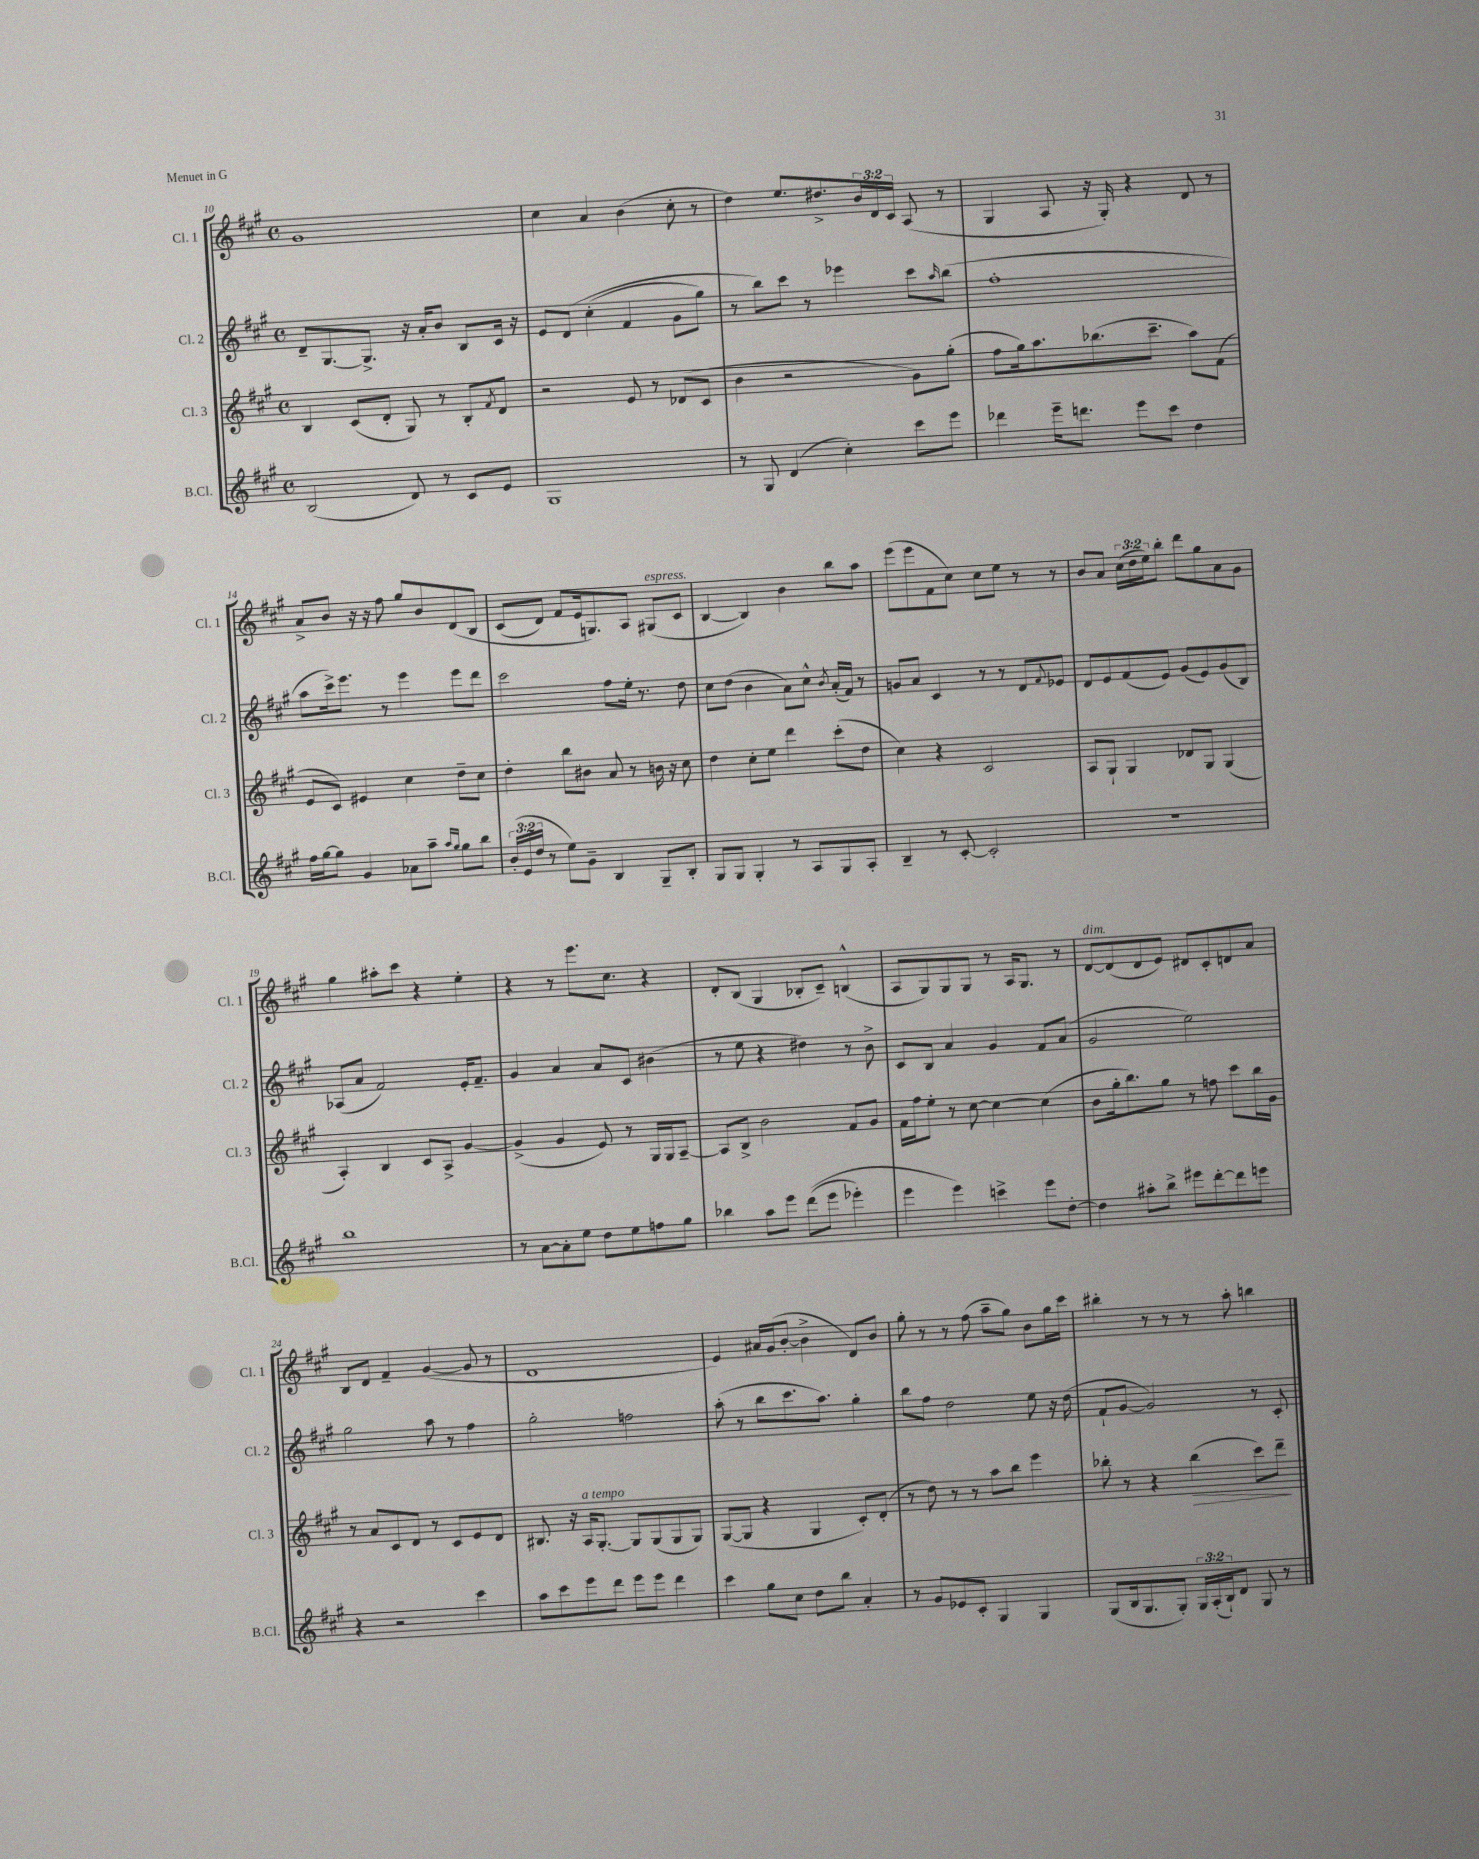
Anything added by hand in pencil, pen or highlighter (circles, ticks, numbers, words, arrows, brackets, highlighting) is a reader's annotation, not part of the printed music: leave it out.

**kern	**kern	**dynam	**kern	**kern
*part4	*part3	*part3	*part2	*part1
*staff4	*staff3	*staff3	*staff2	*staff1
*I"B.Cl.	*I"Cl. 3	*	*I"Cl. 2	*I"Cl. 1
*I'B.Cl.	*I'Cl. 3	*	*I'Cl. 2	*I'Cl. 1
*clefG2	*clefG2	*	*clefG2	*clefG2
*k[f#c#g#]	*k[f#c#g#]	*	*k[f#c#g#]	*k[f#c#g#]
*M4/4	*M4/4	*	*M4/4	*M4/4
*met(c)	*met(c)	*	*met(c)	*met(c)
=10	=10	=10	=10	=10
(2B/	4B/	.	8d~/L	1g#
.	.	.	[8.G#/	.
.	(8c#/L	.	.	.
.	.	.	8.G#^/J]	.
.	8d'/J	.	.	.
8d/)	8G#/)	.	16r	.
.	.	.	16a'/KL	.
8r	8r	.	8b/J	.
8c#/L	8B'/L	.	8B/L	.
.	8qf#/	.	.	.
8e/J	8d/J	.	16c#/Jk	.
.	.	.	16r	.
=11	=11	=11	=11	=11
1G#	2r	.	8e/L	4cc#\
.	.	.	(8d/J	.
.	.	.	(4cc#'\	4a/
.	8e/	.	4f#/	(4b\
.	8r	.	.	.
.	(8d-X/L	.	8g#\L	8cc#'\
.	8c#/J	.	8gg#\J)	8r
=12	=12	=12	=12	=12
8r	4b\	.	8r	4dd\)
8G#/	.	.	8bb\L)	.
(4d/	2r	.	8ccc#\J	8.ee/L
.	.	.	8r	.
.	.	.	.	8.dd#X^/
4cc#'\)	.	.	4eee-X\	.
.	.	.	.	24b/L
.	.	.	.	24d/
.	.	.	.	24c#/JJ
8ccc#\L	8g#\L)	.	8ccc#\L	(8A/
.	.	.	16qqaa/	.
8eee\J	(8gg#'\J	.	(8bb\J	8r
=13	=13	=13	=13	=13
4ddd-X\	8ff#\L	.	1ff#'	4G#/
.	16gg#\k)	.	.	.
.	8.aa\	.	.	.
16eee~\KL	.	.	.	8A/
8.dddn\J	.	.	.	.
.	(8.bb-X\	.	.	16r
.	.	.	.	16G#'/)
8eee\L	.	.	.	4r
.	8.ccc#~\J	.	.	.
8ccc#\J	.	.	.	.
4dd\	8aa\L)	.	.	8d/
.	(8f#\J	.	.	8r
!!LO:LB:g=z
=14	=14	=14	=14	=14
16ff#\LL	8e/L	.	8aa\L	8a^/L
[16gg#\J	.	.	.	.
8gg#\J]	8c#/J)	.	16ccc#^\k)	8b/J
.	.	.	8.eee\J	.
4g#/	4e#X/	.	.	16r
.	.	.	.	16r
.	.	.	8r	8ff#\
8a-X\L	4cc#\	.	4eee\	8gg#/L
8aa~\J	.	.	.	8b/
16qqaa/LL	.	.	.	.
16qqgg#/JJ	.	.	.	.
8gg#\L	8dd~\L	.	8eee\L	(8d/
8bb\J	8cc#\J	.	8ddd\J	8B/J
=15	=15	=15	=15	=15
(24b'/LL	4dd'\	.	2ccc#\	(8c#/L
24e/	.	.	.	.
24dd/JJ	.	.	.	.
8r	.	.	.	8d/J)
8ee\L)	8bb\L	.	.	8f#/L
8g#~\J	8b#X\J	.	.	16e/k
.	.	.	.	8.Gn/)
4B/	8a/	.	8ff#\L	.
.	8r	.	16ee'\Jk	8A/J
.	.	.	8.r	.
!	!	!	!	!LO:TX:a:i:t=espress.
8G#~/L	16bn\	.	.	(8G#X/L
.	16r	.	.	.
8B'/J	8cc#\	.	8dd\	8c#/J
=16	=16	=16	=16	=16
8G#/L	4dd\	.	8cc#\L	[4B/
8G#/J	.	.	(8dd\J	.
4G#'/	8cc#'\L	.	4b\	4B/])
.	8ee\J	.	.	.
8r	4ddd\	.	8a\L)	4b\
8A/L	.	.	8cc#^^\J	.
.	.	.	8qb/	.
8G#/	(8ccc#'\L	.	(16a'/LL	8bb\L
.	.	.	16f#/JJ)	.
8A'/J	8dd\J	.	8r	8aa\J
=17	=17	=17	=17	=17
4B~/	4cc#\)	.	8gn/L	(8eee\L
.	.	.	8a/J	8eee\
8r	4r	.	4c#/	8f#\
[8c#'/	.	.	.	8cc#\J)
2c#'/]	2c#/	.	8r	8cc#\L
.	.	.	8r	8ee\J
.	.	.	8d/L	8r
.	.	.	8qqf#/	.
.	.	.	8e-X/J	8r
=18	=18	=18	=18	=18
1r	8A/L	.	8d/L	8b/L
.	8G#`/J	.	8e/	8a/J
.	4G#/	.	(8f#/	(24cc#\LL
.	.	.	.	24dd\
.	.	.	.	24ee\J)
.	.	.	8e/J)	8bb'\J
.	8d-X/L	.	(8g#/L	8ddd\L
.	8G#/J	.	8e/)	8gg#\
.	(4G#/	.	(8g#/	8a\
.	.	.	8B/J)	8g#\J
!!LO:LB:g=z
=19	=19	=19	=19	=19
1bb	4A'/)	.	(8A-X/L	4gg#\
.	.	.	8a/J	.
.	4B/	.	2f#/)	8aa#X'\L
.	.	.	.	8ccc#\J
.	8c#/L	.	.	4r
.	8A^/J	.	.	.
.	[4g#/	.	16e'/KL	4ee'\
.	.	.	8.f#~/J	.
=20	=20	=20	=20	=20
8r	(4g#^/]	.	4g#/	4r
[8a\L	.	.	.	.
8a'\]	4g#/	.	4a/	8r
8ee\J	.	.	.	8.eee\L
8dd\L	8e/)	.	8a/L	.
.	.	.	.	8.cc#\J
8ee\	8r	.	8c#/J	.
8ffn\	16G#/LL	.	(4b#X\	4r
.	16G#/J	.	.	.
8gg#\J	[8A~/J	.	.	.
=21	=21	=21	=21	=21
4bb-X\	8A/L]	.	8r	8d'/L
.	8B^/J	.	8ee\	(8B/J
8aa\L	2b\	.	4r	4G#/
8eee\J	.	.	.	.
((8ddd\L	.	.	4dd#X\)	8B-X'/L
8eee\J	.	.	.	8c#~/J)
4eee-X'\)	8f#/L	.	8r	(4Bn^^/
.	8g#/J	.	8b^\	.
=22	=22	=22	=22	=22
4eee\	16f#\LL	.	8c#/L	8A/L
.	16ff#\J	.	.	.
.	8ee'\J	.	8B/J	8G#/)
4eee\)	8r	.	4a/	8G#/
.	[8cc#\	.	.	8G#/J
4cccn^\	4cc#\_	.	4g#/	8r
.	.	.	.	16A/KL
.	.	.	.	8.G#/J
8eee\L	(4cc#\]	.	8f#/L	.
[8dd'\J	.	.	(8a/J	8r
=23	=23	=23	=23	=23
!	!	!	!	!LO:TX:a:i:t=dim.
4dd\]	8b\L	.	2g#/	[8d/L
.	16gg#'\k	.	.	(8d/]
.	8.bb\)	.	.	.
8aa#X'\L	.	.	.	8d/
8bb^\J	8gg#\J	.	.	8e/J)
8eee#X\L	8r	.	2ee\)	8d#X/L
[8ddd'\	8ffn\	.	.	8c#'/
8ddd\]	8ccc#\L	.	.	8dn/
8eeen\J	16bb\L	.	.	8a/J
.	16g#\JJ	.	.	.
!!LO:LB:g=z
=24	=24	=24	=24	=24
4r	8r	.	2gg#\	8B/L
.	8a/L	.	.	8d/J
2r	8c#/	.	.	4f#~/
.	8d/J	.	.	.
.	8r	.	8aa\	([4g#/
.	8c#/L	.	8r	.
4ccc#\	8e/	.	4ff#\	8g#/]
.	8d/J	.	.	8r
=25	=25	=25	=25	=25
8aa\L	8.B#X/	.	2gg#'\	1d
8ccc#\	.	.	.	.
.	16r	.	.	.
!	!LO:TX:a:i:t=a tempo	!	!	!
8eee\	16A/KL	.	.	.
.	[8.G#'/J	.	.	.
8ddd\J	.	.	.	.
8eee\L	8G#/L]	.	2ffn\	.
8eee\J	(8G#/	.	.	.
4ddd\	8G#/	.	.	.
.	8G#/J)	.	.	.
=26	=26	=26	=26	=26
4ccc#\	([8G#/L	.	(8aa'\	4e/)
.	8G#/J]	.	8r	.
8gg#\L	4r	.	8bb\L	16a#X/LL
.	.	.	.	(16g#/J
8cc#\J	.	.	8.ccc#\	[8b'/J
8dd\L	4G#/	.	.	4b^\]
.	.	.	8.aa\J)	.
8bb\J	.	.	.	.
4a'/	8c#'/L)	.	4gg#'\	8d/L)
.	(8d'/J	.	.	8b/J
=27	=27	=27	=27	=27
8r	8r	.	8bb\L	8gg#'\
8g#/L	8dd\)	.	8ff#\J	8r
8e-X/	8r	.	2dd\	8r
8c#'/J	8r	.	.	(8ff#\
4G#/	8aa\L	.	.	8aa~\L
.	8bb\J	.	.	8gg#\J)
4G#/	4eee\	.	8ee\	8b\L
.	.	.	16r	16gg#\L
.	.	.	(16dd\	16ccc#\JJ
=28	=28	=28	=28	=28
(8G#/L	8bb-X'\	.	8f#`/L	4bb#X'\
16B/k	8r	.	[8g#/J	.
8.G#/	.	.	.	.
.	4r	.	2g#/])	8r
8G#'/J)	.	.	.	8r
!	!	!LO:HP:b	!	!
24G#/LL	(4bb-\	>	.	8r
(24A'/	.	.	.	.
24B`/J)	.	.	.	.
8d/J	.	.	.	8aa'\
8G#/	8ccc#\L)	.	8r	4bbn\
8r	8ddd~\J	.	8c#'/	.
.	.	]	.	.
==	==	==	==	==
*-	*-	*-	*-	*-
